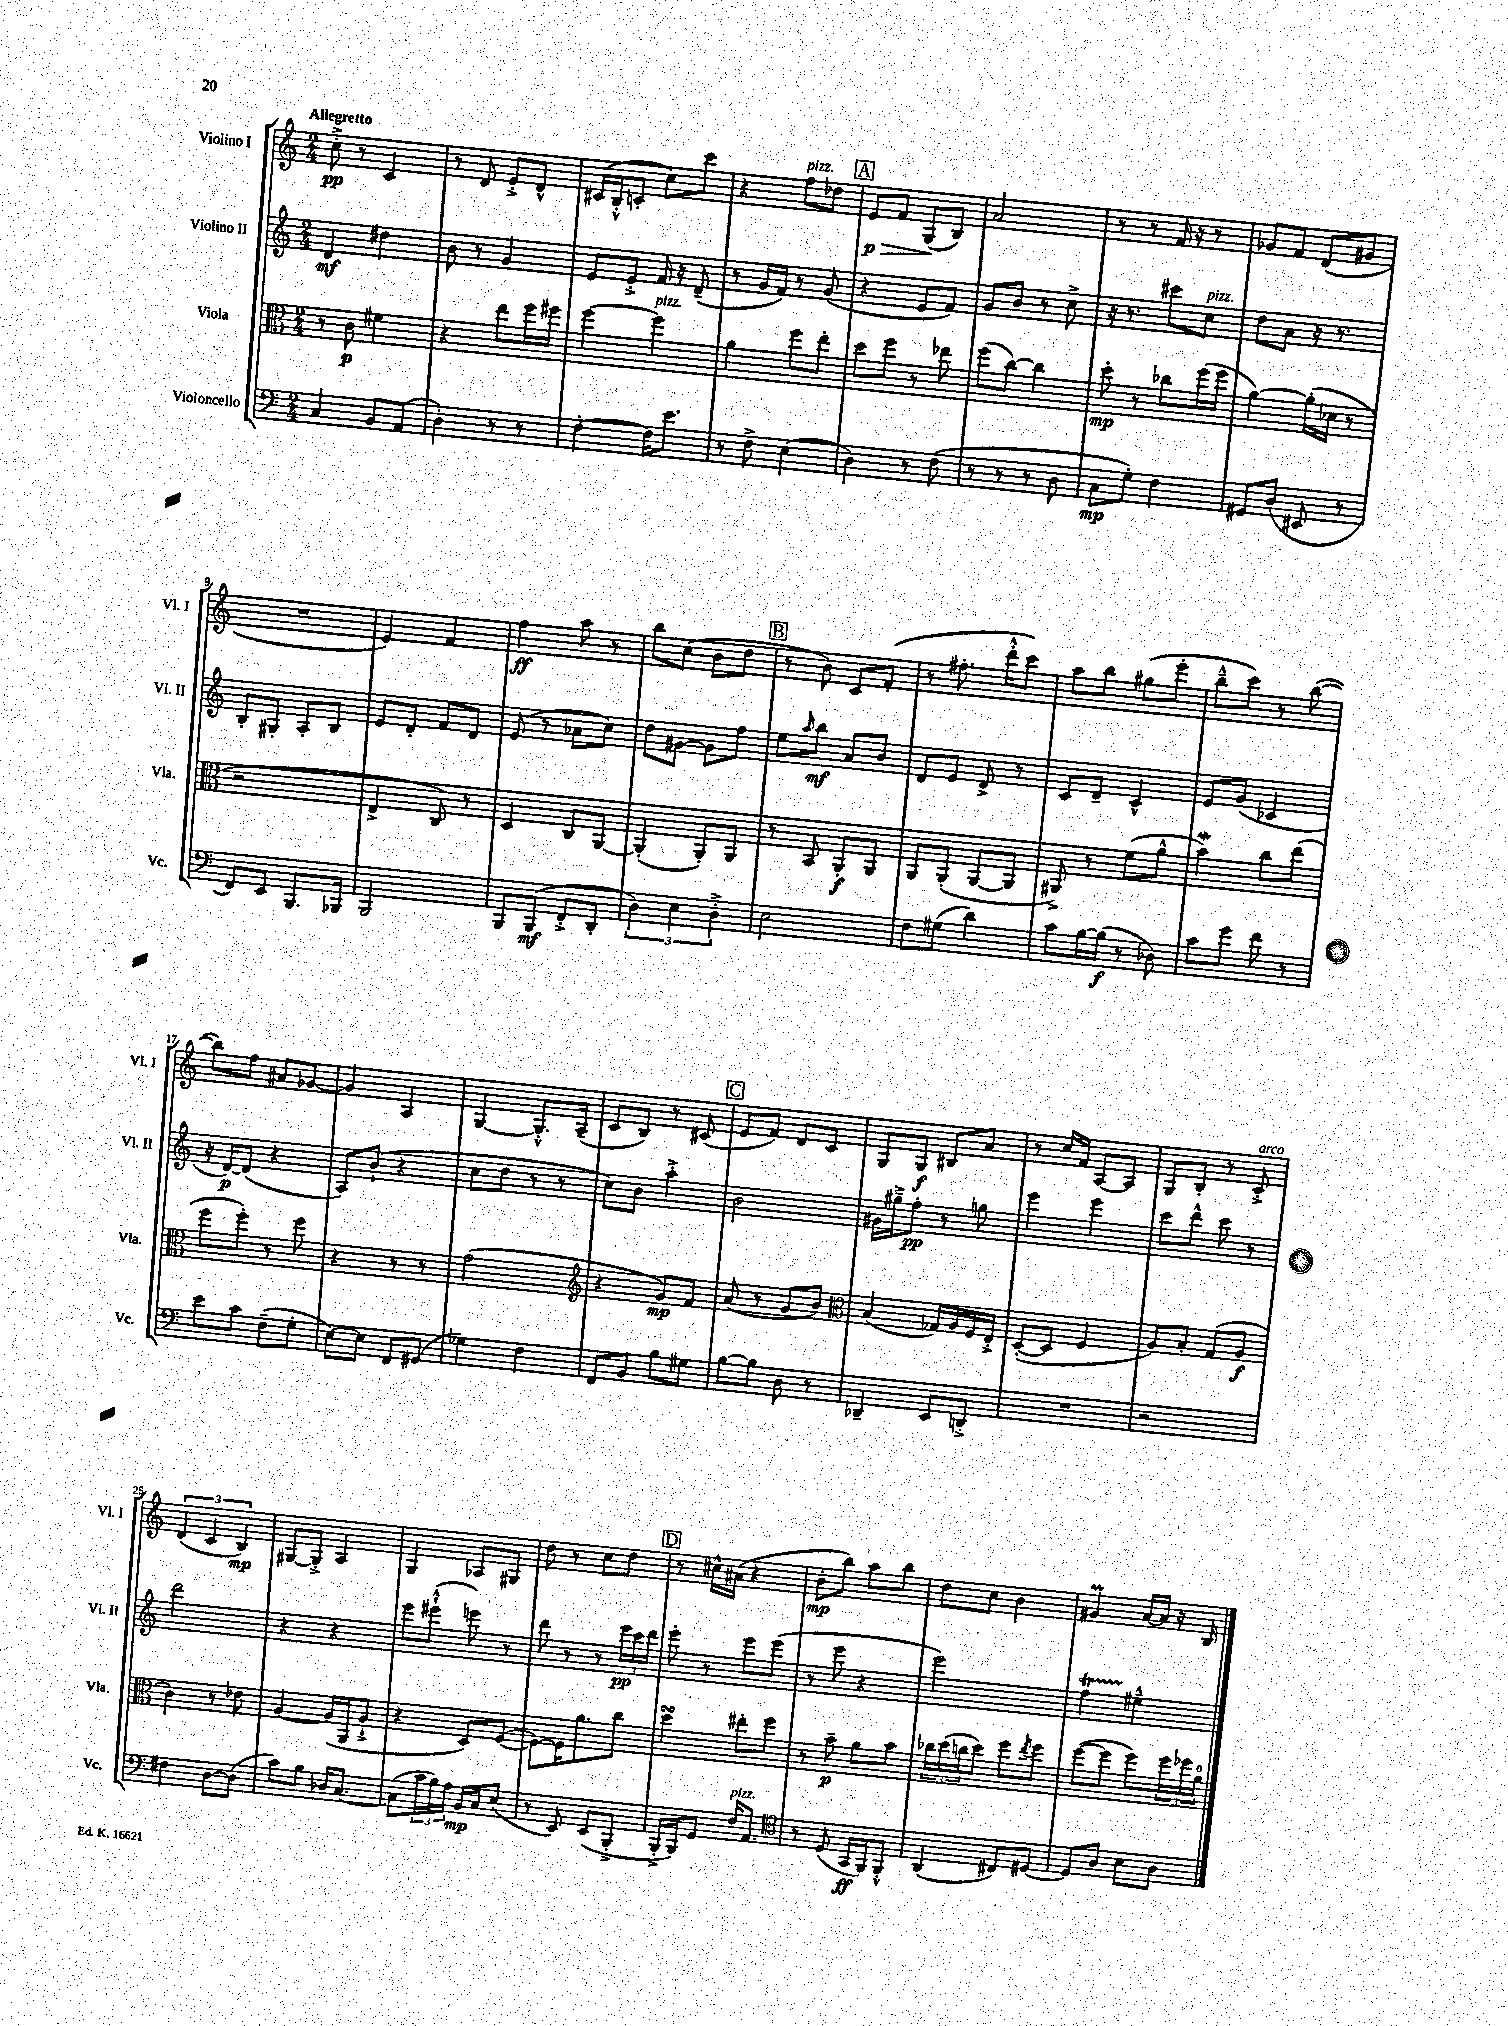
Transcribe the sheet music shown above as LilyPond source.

<<
\new StaffGroup <<
\new Staff = "s0" \with { instrumentName = "Violino I" shortInstrumentName = "Vl. I" } {
    \clef treble \key c \major \numericTimeSignature \time 2/4 \tempo "Allegretto"
    c''8-.->\pp r8 c'4 |
    r8 d'8 e'8-.-> d'8-^ |
    cis'16( b16-.-^ c'8-. c''8) c'''8 |
    r4 f''8^\markup { \italic "pizz." } des''8 |
    \mark \markup { \box "A" } e'8\p\> f'8 g8\!( b8) |
    a'2 |
    r8 r8 f'16 r16 r8 |
    ges'8 f'8 d'8( gis'8 |
    R2 |
    e'4) f'4 |
    f''4\ff a''8 r8 |
    b''8 c''8( b'8 d''8 |
    \mark \markup { \box "B" } r8 b'8) c'8 f'8-.( |
    r8 fis''8.-. d'''16-.-^ c'''8) |
    a''8 b''8 gis''8( e'''8-. |
    b''8---^ c'''8) r8 b''8~( |
    b''8) f''8 ais'8 ges'8~ |
    ges'4 a4 |
    g4~ g8.-.-^ a16--( |
    c'8 b8) r8 cis'8( |
    \mark \markup { \box "C" } e'8 f'8) d'8 c'8 |
    g8 g8\f bis8 a'8 |
    r8 c''16 f'16 a8~ a8 |
    g8 b8-. r8 c'8-.->^\markup { \italic "arco" } |
    \tuplet 3/2 { d'4( c'4 b4\mp) } |
    gis8~ gis8-.-> a4 |
    g4 aes8 gis8 |
    d''8 r8 c''8 d''8 |
    \mark \markup { \box "D" } r8 cis''16-^ ais'16( r4 |
    b'8-.\mp b''8) a''8 b''8 |
    d''8 c''8 b'4 |
    gis'4\prall a'16~ a'16 r16 b16 \bar "|." |
}
\new Staff = "s1" \with { instrumentName = "Violino II" shortInstrumentName = "Vl. II" } {
    \clef treble \key c \major \numericTimeSignature \time 2/4
    d'4\mf dis''4 |
    b'8 r8 g'4 |
    e'8 e'8-.-> f'16 r16 d'8--( |
    r8 g'16 f'16) r8 g'8( |
    \mark \markup { \box "A" } r4 e'8 f'8) |
    g'8 b'8 r8 c''8-> |
    r16 r8. cis'''8 c''8^\markup { \italic "pizz." } |
    d''8 a'8 r16 r8. |
    b8-. gis8-. a8-. b8 |
    e'8 d'8-. f'8 d'8 |
    e'8( r8 aes'8 c''8) |
    d''8 gis'8~ gis'8 f''8 |
    \mark \markup { \box "B" } e''8 \grace { a''16 } b''8\mf a'8 b'8 |
    d'8 e'8 d'8-> r8 |
    c'8 d'8-- c'4-^ |
    e'8 g'8( ces'4 |
    r16 d'16~\p) d'8( r4 |
    a8) b'8-!( r4 |
    c''8 d''8 r8 r8 |
    c''8) b'8 a''4-.-> |
    \mark \markup { \box "C" } b'2 |
    gis'16 gis''16---> f''8-.\pp r8 g''8 |
    e'''4 e'''4 |
    c'''8 d'''8-^ c'''8 r8 |
    d'''2 |
    r4 r4 |
    e'''8 eis'''8-!-^( e'''8) r8 |
    d'''8 r8 r8 \tuplet 3/2 { e'''16\pp c'''16 d'''16 } |
    \mark \markup { \box "D" } e'''8-. r8 e'''8 e'''8( |
    r8 e'''8 r4 |
    e'''2) |
    f''4\startTrillSpan eis''4---^\stopTrillSpan \bar "|." |
}
\new Staff = "s2" \with { instrumentName = "Viola" shortInstrumentName = "Vla." } {
    \clef alto \key c \major \numericTimeSignature \time 2/4
    r8 c'8\p fis'4 |
    r4 e''8 f''16 fis''16 |
    f''4~ f''4^\markup { \italic "pizz." } |
    a'4 f''8 e''8-. |
    \mark \markup { \box "A" } d''8 f''8 r8 ees''8 |
    f''8( c''8~) c''4 |
    d''8-.\mp r8 ces''8 f''16( f''16 |
    a'4~) a'16-.( des'16 r8 |
    r2 |
    e4-> c8) r8 |
    d4 c8 a,8~ |
    a,4-.( a,8-.) a,8 |
    \mark \markup { \box "B" } r8 b,8 a,8-.\f a,8 |
    a,8 a,8-.( a,8~ a,8 |
    ais,8->) r8 f'8( a'8-^ |
    b'4\mordent) c''8 e''8( |
    f''8 f''8-.) r8 f''8 |
    r4 r8 r8 |
    g'2( |
    \clef treble r4 g'8\mp) f'8 |
    \mark \markup { \box "C" } a'8( r8 g'8 b'8) |
    \clef alto b4( ges16) a16 f16 e16-.-> |
    d8~-.( d8 f4 |
    a8) b8-. g8( a8\f |
    c'4) r8 ees'8 |
    a4~ a16( a,16 a8-!-> |
    r4 d8) f8~( |
    f8~) f16 a'8. c''8 |
    \mark \markup { \box "D" } d''4\turn eis''8-. f''8 |
    r8 b'8--\p a'8 b'8 |
    \tuplet 3/2 { ces''16 d''16( c''16 } d''8) f''8 \acciaccatura { e''8 } f''8 |
    f''8~( f''8 f''8) \tuplet 3/2 { f''16 fes''16 a'16-0 } \bar "|." |
}
\new Staff = "s3" \with { instrumentName = "Violoncello" shortInstrumentName = "Vc." } {
    \clef bass \key c \major \numericTimeSignature \time 2/4
    c4 b,8 a,8( |
    d4-.) r8 r8 |
    f4~-. f16 e'8. |
    r8 f8-> e4( |
    \mark \markup { \box "A" } d4) r8 f8( |
    r8 r8 r8 d8 |
    c8\mp g8-.) f4 |
    gis,8 d8( eis,8 r8 |
    f,8) e,8 b,,8. bes,,16 |
    b,,2 |
    b,,8 b,,8\mf( f,8-.-> d,8-. |
    \tuplet 3/2 { d4) e4 d4-.-> } |
    \mark \markup { \box "B" } e2 |
    f8 gis8( d'4) |
    c'8 b16~ b16\f( r8 des8) |
    c'8 g'8 f'8 r8 |
    e'8 c'8 f8--( g8-. |
    e8~) e8 f,8 gis,8( |
    ges4) f4 |
    f,8 b,8 b8 gis8 |
    \mark \markup { \box "C" } b8~ b8 d8 r8 |
    des,4-- e,8 d,8-.-> |
    R2 |
    r2 |
    fis4 d8~ d8( |
    c'8) b8 des16 c8.~ |
    c8( \tuplet 3/2 { c'16 b16) a16 } b,16\mp c16 e8( |
    r8 e,8) e,8( b,,8-.-> |
    \mark \markup { \box "D" } b,,16-.-> b,,16) g,8 f16^\markup { \italic "pizz." } a,8. |
    \clef tenor r8 d8( g,16\ff f,16) f,8-.-^ |
    a,4( cis8) dis8~ |
    dis8 a8 b8 a8 \bar "|." |
}
>>
>>
